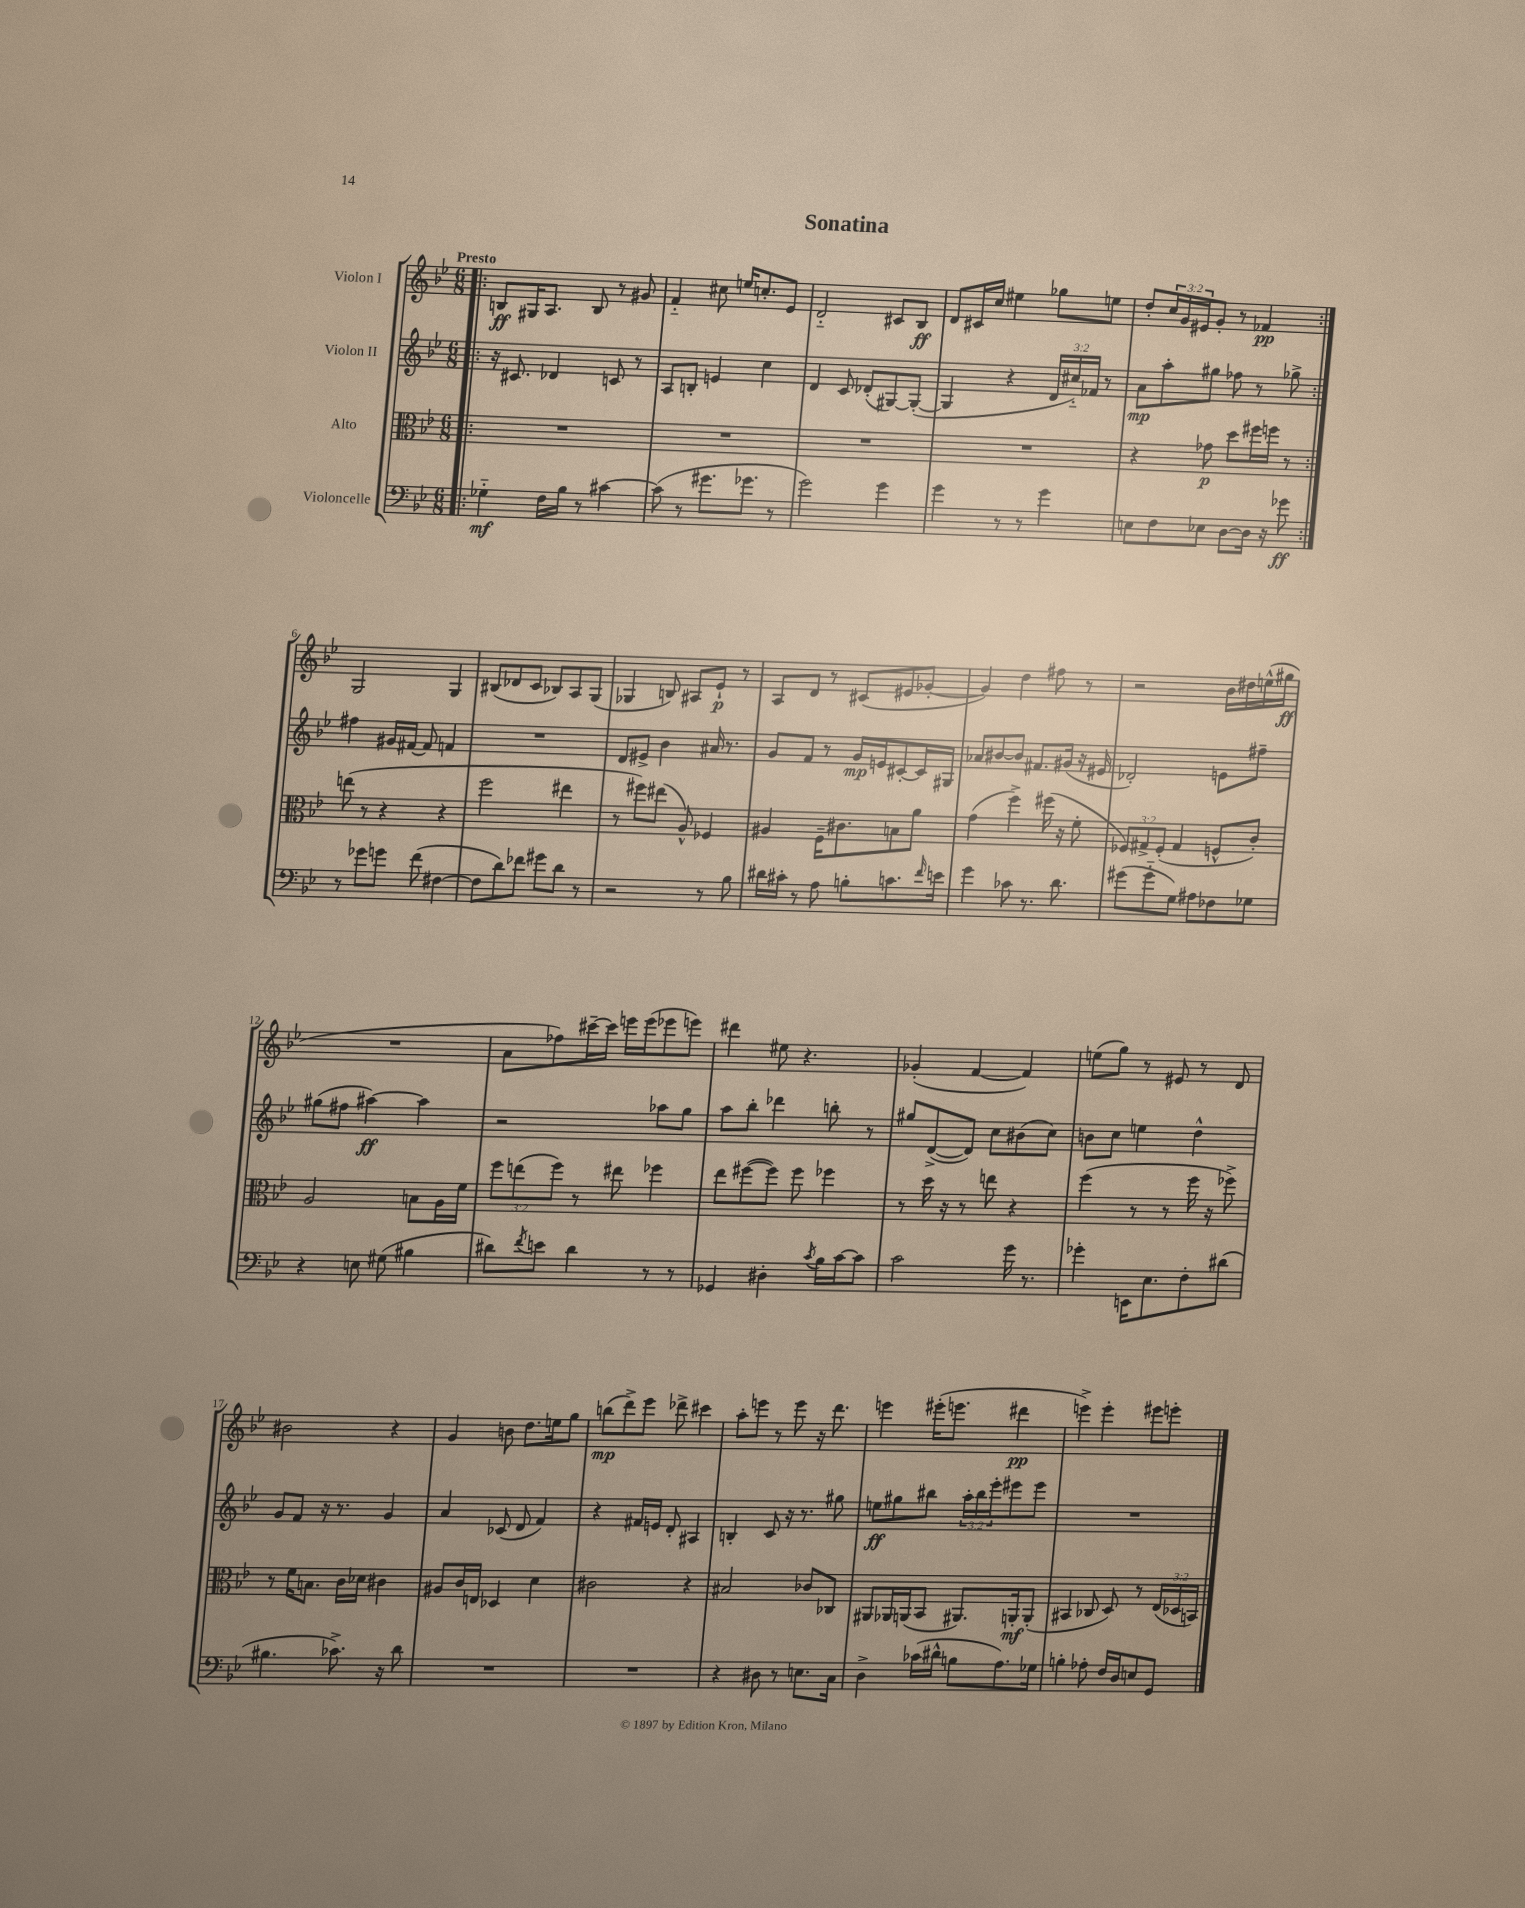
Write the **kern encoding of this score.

**kern	**kern	**kern	**kern
*staff4	*staff3	*staff2	*staff1
*clefF4	*clefC3	*clefG2	*clefG2
*k[b-e-]	*k[b-e-]	*k[b-e-]	*k[b-e-]
*M6/8	*M6/8	*M6/8	*M6/8
=!|:	=!|:	=!|:	=!|:
4G-'~	2.r	16r	8B
.	.	8.c#	.
.	.	.	16G#
.	.	.	8.A
16F	.	4d-	.
16B-	.	.	.
8r	.	.	8B
[4c#	.	8c	8r
.	.	8r	8g#
=	=	=	=
(8c#]	2.r	8A	4f'~
8r	.	8B'	.
8.g#	.	4e	8cc#
.	.	.	16ee
8.g-	.	.	8.cc'
.	.	4cc	.
8r	.	.	8e-
=	=	=	=
2g)	2.r	4d	2d'~
.	.	8c	.
.	.	(8d-'	.
4g	.	[8G#)	8c#
.	.	(8G#'_	8B-
=	=	=	=
4g	2.r	4G#]	8d
.	.	.	16c#
.	.	.	16cc
8r	.	4r	4ee#
8r	.	.	.
4g	.	24d	8gg-
.	.	24cc#'~)	.
.	.	24f-	.
.	.	8r	8ee
=	=	=	=
8E	4r	8a	8dd'
8F	.	8aa'	24cc
.	.	.	24g
.	.	.	24e#
8E-	8g-	8gg#	8g'
[8D	8dd	8ff-	8r
16D]	16ff#	8r	4f-
16r	16ff	.	.
8g-	8r	8gg-^	.
=:|!	=:|!	=:|!	=:|!
8r	(8ee	4ff#	2G
8g-	8r	.	.
8g	4r	16g#	.
.	.	[16f#	.
(8f	.	8f#]	.
[4F#	4r	4f	4G
=	=	=	=
8F#]	2ff	2.r	(8B#
8d)	.	.	8d-
8f-	.	.	8c
8g#	.	.	8B-)
8d	4ee#	.	8A
8r	.	.	(8G
=	=	=	=
2r	8r	8d	4G-
.	8ff#)	8e#^	.
.	(8ee#	4b-	8B)
.	8A^^)	.	8A#
8r	4F-	16a#	8e-`
.	.	8.r	.
8B-	.	.	8r
=	=	=	=
16d#	4A#	8g	8A
16c#'	.	.	.
8r	.	8f	8d
8A	16F~	8r	8r
.	8.c#	.	.
8B'	.	16g	(8c#
.	.	16e	.
8.c	8B	[8c#'	8e#
.	8a	16c#]	[8g-'
16qqf	.	.	.
16e	.	16G#	.
=	=	=	=
4g	(4g	8a-	4g-])
.	.	[8b#	.
8c-	4ff^)	8b#]	4dd
8.r	.	8.f#	.
.	(16ff#	.	8ff#
8.d	16r	(16g#	.
.	8f'	16r	8r
.	.	16e#	.
=	=	=	=
(8g#	12F-)	2d-')	2r
.	12G#^	.	.
8g#'~	.	.	.
.	(12F-'	.	.
8G)	4G#	.	.
8A#	.	.	.
8F-	8F^^	8e	16b-
.	.	.	16dd#
8G-	8c')	8ff#~	(16ee^^
.	.	.	16gg#
=	=	=	=
4r	2A	(8gg#	2.r
.	.	8ff#	.
8E	.	[4aa#)	.
(8G#	.	.	.
4B#	8B	4aa#]	.
.	16A	.	.
.	16f	.	.
=	=	=	=
8d#)	12ff	2r	8a
.	(12ee	.	.
8qf	.	.	.
8e	.	.	8ff-)
.	12ff)	.	.
4d#	8r	.	[16ccc#~
.	.	.	16ccc#]
.	8ee#	.	16eee
.	.	.	(16eee
8r	4ff-	8aa-	8eee-
8r	.	8gg	8eee)
=	=	=	=
4GG-	8ee-	8aa	4ddd#
.	([8ff#	8bb-'	.
4D#'	8ff#])	4ddd-	8ee#
.	8ff#	.	4.r
8qc	.	.	.
16B-	4ff-	8bb'	.
[16c	.	.	.
8c]	.	8r	.
=	=	=	=
2c	8r	8gg#	(4g-'
.	16dd	([8d^	.
.	16r	.	.
.	8r	8d])	[4f
.	8ee	8cc	.
16g	4r	(8b#	4f])
8.r	.	.	.
.	.	8cc)	.
=	=	=	=
4g-'	(4ff	8b	(8ee
.	.	8cc	8gg)
16EE	8r	4ee	8r
8.E-	.	.	.
.	8r	.	8e#
8F'	16ff	4dd^^	8r
.	16r	.	.
(8d#	8ff-^)	.	8d
=	=	=	=
4.B#	8r	8g	2b#
.	16f	8f	.
.	8.B	.	.
.	.	16r	.
.	.	8.r	.
8.c-^)	16c	.	.
.	16d-	.	.
.	4c#	4g	4r
16r	.	.	.
8d	.	.	.
=	=	=	=
2.r	8A#	4a	4g
.	16c	.	.
.	16E	.	.
.	4D-	(8c-	8b
.	.	8d	8.dd
.	4d	4f)	.
.	.	.	16ee
.	.	.	8gg
=	=	=	=
2.r	2c#	4r	(8bb
.	.	.	8ddd^)
.	.	16f#	8eee-
.	.	16e	.
.	.	8d'	8ddd-^
.	4r	4A#	4ccc#
=	=	=	=
4r	2B#	4B'	8aa'
.	.	.	8eee
8D#	.	8c	8r
8r	.	16r	8eee
.	.	8.r	.
8.E	8c-	.	16r
.	.	.	8.ddd
.	8C-	8gg#	.
16C	.	.	.
=	=	=	=
4D^	8AA#	8ee	4eee
.	16AA-	8gg#	.
.	(16AA	.	.
(16c-	8BB-	8bb#	(16eee#'
16d#^^	.	.	8.eee
8B	8.AA#)	24aa'	.
.	.	24bb#	.
.	.	24eee-'	.
8.A)	.	8eee#	4ddd#
.	16AA'	.	.
.	(8AA'	8eee#	.
16G-	.	.	.
=	=	=	=
4B'	4BB#	2.r	4eee^)
8A-'	8C-	.	4eee'
16F	8D)	.	.
16D	.	.	.
8E	8r	.	8eee#
8GG	(24E-	.	8eee'
.	24D-	.	.
.	24BB)	.	.
==	==	==	==
*-	*-	*-	*-
